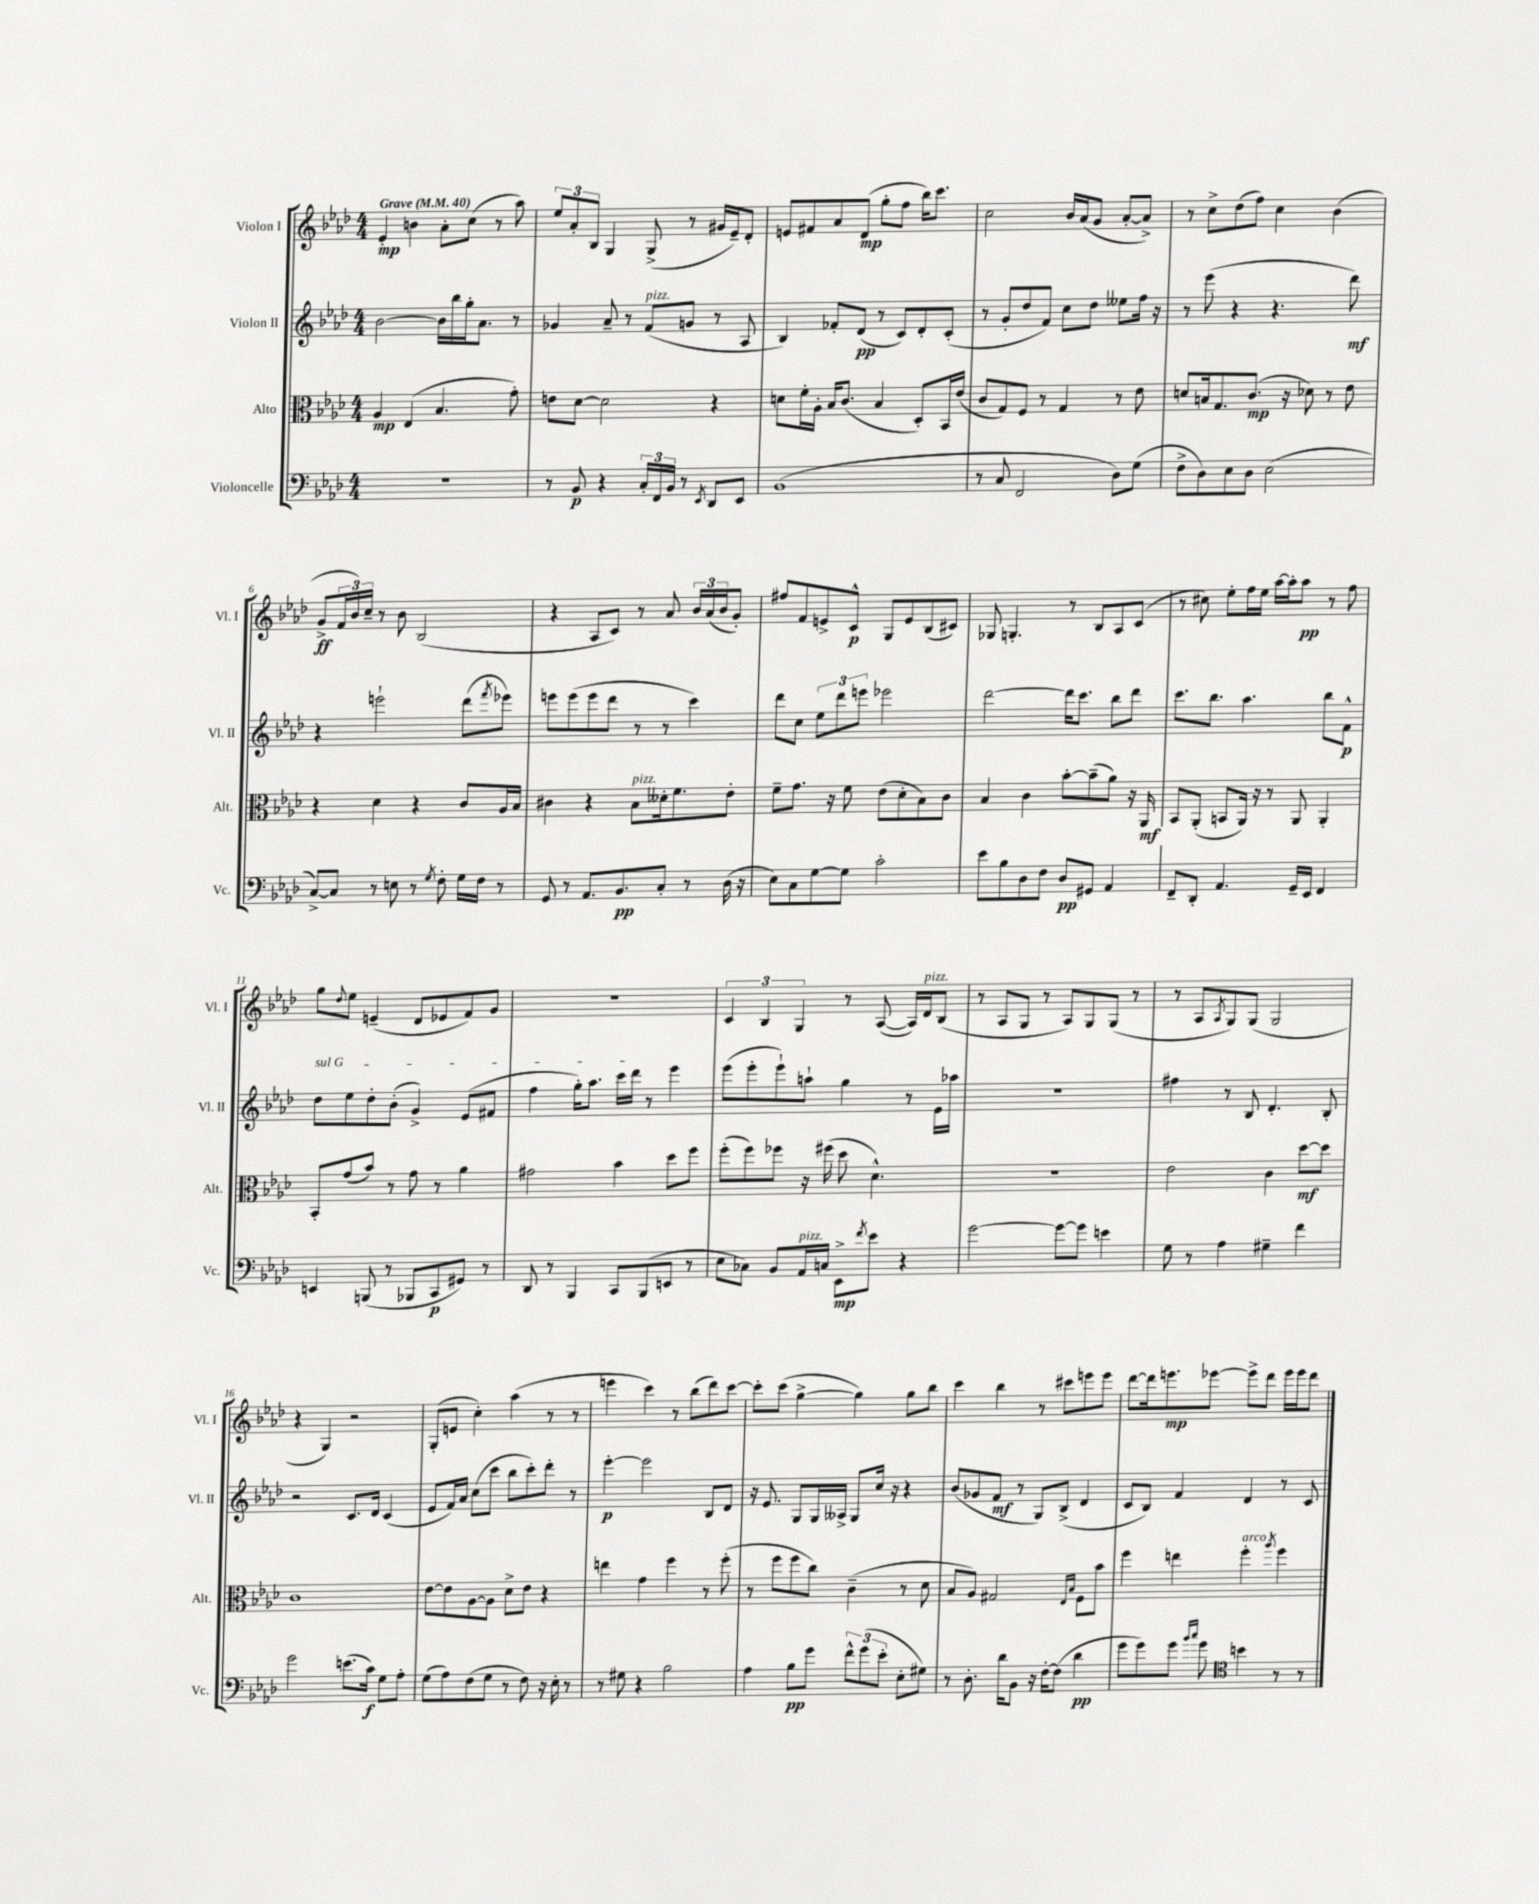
<<
\new StaffGroup <<
\new Staff = "s0" \with { instrumentName = "Violon I" shortInstrumentName = "Vl. I" } {
    \clef treble \key aes \major \numericTimeSignature \time 4/4 \tempo "Grave" 4 = 40
    ees'4-.\mp b'4 aes'8-. c''8( r8 aes''8) |
    \tuplet 3/2 { ees''8 aes'8-. bes8 } g4 g8->( r8 gis'16 ees'16--) des'8-. |
    e'8 fis'8 aes'8 des'8\mp( g''8-. f''8 bes''16) c'''8. |
    c''2 bes'16 aes'16( g'8 aes'8~-. aes'8->) |
    r8 c''8-> des''8( f''8) c''4 bes'4( |
    g'8->\ff \tuplet 3/2 { f'16 bes'16) c''16-- } r8 bes'8 bes2( |
    r4 aes8 c'8) r8 aes'8 \tuplet 3/2 { bes'16 aes'16( bes'16 } g'8-.) |
    fis''8 f'8 e'8-> c'8-^\p g8 e'8 bes8( cis'8) |
    ges8 g4.-. r8 bes8 aes8 c'8( |
    r8 cis''8) ees''8-. f''16 ees''16 aes''16~ aes''16-. aes''8\pp r8 f''8 |
    g''8 \appoggiatura { des''8 } ees''8 e'4--( des'8 ees'8 f'8) g'8 |
    r1 |
    \tuplet 3/2 { c'4 bes4 g4 } r8 aes8~( aes16) des'16^\markup { \italic "pizz." } bes8( |
    r8 aes8 g8 r8 aes8) g8 g8( r8 |
    r8 aes8 \acciaccatura { aes8 } g8) g8( g2 |
    r4 g4) r2 |
    g8-.( e'8 c''4-.) aes''4( r8 r8 |
    e'''4 c'''4) r8 bes''8( des'''8) c'''8~ |
    c'''8-. c'''8( g''4~-> g''4) g''8 bes''8 |
    c'''4 bes''4 r8 cis'''8 e'''8 e'''8 |
    des'''8~ des'''16 e'''8.\mp ees'''8~ ees'''8-> des'''8 ees'''16 ees'''16 des'''8 \bar "|." |
}
\new Staff = "s1" \with { instrumentName = "Violon II" shortInstrumentName = "Vl. II" } {
    \clef treble \key aes \major \numericTimeSignature \time 4/4
    bes'2~ bes'16 bes''16 g''16-. aes'8. r8 |
    ges'4 aes'8-- r8 f'8^\markup { \italic "pizz." }( g'8 r8 aes8 |
    bes4) fes'8-. des'8\pp( r8 c'8) des'8-. c'8-.( |
    r8 g'8-. des''8 f'8) c''8 des''8 eeses''8 f''16 r16 |
    r8 ees'''8( r4 r4. des'''8\mf) |
    r4 e'''2-! des'''8( \acciaccatura { f'''8 } ees'''8) |
    e'''8 e'''8( e'''8 des'''8 r8 r8 c'''4) |
    des'''8 c''8 \tuplet 3/2 { ees''8 des'''8 e'''8 } ees'''2 |
    des'''2~ des'''16 c'''8. bes''8 des'''8 |
    c'''8. bes''8. aes''4. bes''8 f'8-^\p |
    \once \override TextSpanner.bound-details.left.text = \markup { \italic "sul G" } des''8\startTextSpan ees''8 des''8-. bes'8-.( g'4->) ees'8( fis'8 |
    f''4 g''16-.) aes''8. c'''16 des'''16\stopTextSpan r8 ees'''4 |
    ees'''8( ees'''8-. ees'''8-!) a''8-! g''4 r8 ees'16 aes''16 |
    r1 |
    fis''4 r8 bes8 des'4.-. bes8-. |
    r2 c'8. des'16 c'4( |
    ees'8 f'16) aes'16 c''8( c'''8 bes''8 c'''8-.) des'''8-. r8 |
    ees'''4~-.\p ees'''2 bes8 des'8 |
    r16 ees'8. g8 g16 aeses16-> g8 c''16 r16 r4 |
    bes'8( ges'8 f'8\mf r8 g8) bes8->( des'4 |
    c'8 bes8) f'4 des'4 r8 c'8 \bar "|." |
}
\new Staff = "s2" \with { instrumentName = "Alto" shortInstrumentName = "Alt." } {
    \clef alto \key aes \major \numericTimeSignature \time 4/4
    aes4\mp ees4( bes4. g'8-.) |
    e'8 des'8~ des'2 r4 |
    d'8 f'16-. aes16-. bes16 c'8.( bes4 des8-.) bes,16 ees'16( |
    c'8 g8) f8 r8 g4 r8 ees'8 |
    d'8 b16 g8. c'8.\mp( r16 des'8) r8 ees'8 |
    r4 des'4 r4 c'8 aes16 bes16 |
    cis'4 r4 bes8^\markup { \italic "pizz." } deses'16-. f'8. ees'8-. |
    f'8-- g'8. r16 f'8 ees'8( des'8-. bes8) c'8 |
    bes4 c'4 bes'8~-. bes'8--( aes'8) r16 aes,16\mf |
    bes,8 aes,8-.( b,8 aes,16) r16 r8 aes,8 aes,4-. |
    bes,8-. g'8( bes'8) r8 g'8 r8 aes'4 |
    gis'2 bes'4 des''8 f''8 |
    f''8-.( f''8) fes''8 r16 fis''16( des''8 des'4.-^) |
    R1 |
    ees'2 c'4 des''8~\mf des''8 |
    c'1 |
    ees'8~ ees'8 aes8~ aes8 des'8-> ees'8 r4 |
    e''4 g'4 f''4 r8 f''8-.( |
    r8 f''8 f''8 c''8) c'4--( r8 des'8 |
    bes8 aes8) gis2 \grace { ees16 bes16 } f8 bes'8 |
    f''4 e''4 f''4-.^\markup { \italic "arco" } \acciaccatura { aes''8 } f''4 \bar "|." |
}
\new Staff = "s3" \with { instrumentName = "Violoncelle" shortInstrumentName = "Vc." } {
    \clef bass \key aes \major \numericTimeSignature \time 4/4
    R1 |
    r8 bes,8\p r4 \tuplet 3/2 { c16-. f,16 bes,16 } r8 \acciaccatura { ees,8 } des,8 ees,8 |
    bes,1( |
    r8 c8 f,2 des8) g8( |
    f8-> des8) ees8 des8 ees2( |
    c8~->) c8 r8 e8 r8 \acciaccatura { g8 } f8-. g16 f16 r8 |
    g,8 r8 aes,8. bes,8.\pp c8-. r8 des16( r16 |
    ees8) c8 g8~ g8 c'2-. |
    ees'8 bes8 des8 f8 des8\pp gis,8 aes,4 |
    f,8-- des,8-. aes,4. g,16-- ees,16 f,4 |
    e,4 b,,8( r8 bes,,8 c,8\p gis,8) r8 |
    des,8 r8 bes,,4 c,8 bes,,8( e,8 r8 |
    ees8 ces8) bes,8 aes,16^\markup { \italic "pizz." } c16 ees,8->\mp \acciaccatura { f'8 } ees'8 r4 |
    g'2~ g'8~ g'8 e'4 |
    g8 r8 aes4 gis4-- f'4 |
    g'2 e'8.( c'16\f) g8 aes8-. |
    g8( aes8) f8( g8 r8 f8) r16 ees16-. r8 |
    r8 gis8 r4 bes2 |
    aes4 bes8\pp g'8 \tuplet 3/2 { f'8-^ g'8( ees'8-. } ees8-. gis8) |
    r8 des8.-. des'16 bes,8 r16 f16~-. f8( des'4\pp |
    g'8 g'8) g'8 \grace { bes'16 c''16 } g'8 \clef tenor b'4 r8 r8 \bar "|." |
}
>>
>>
